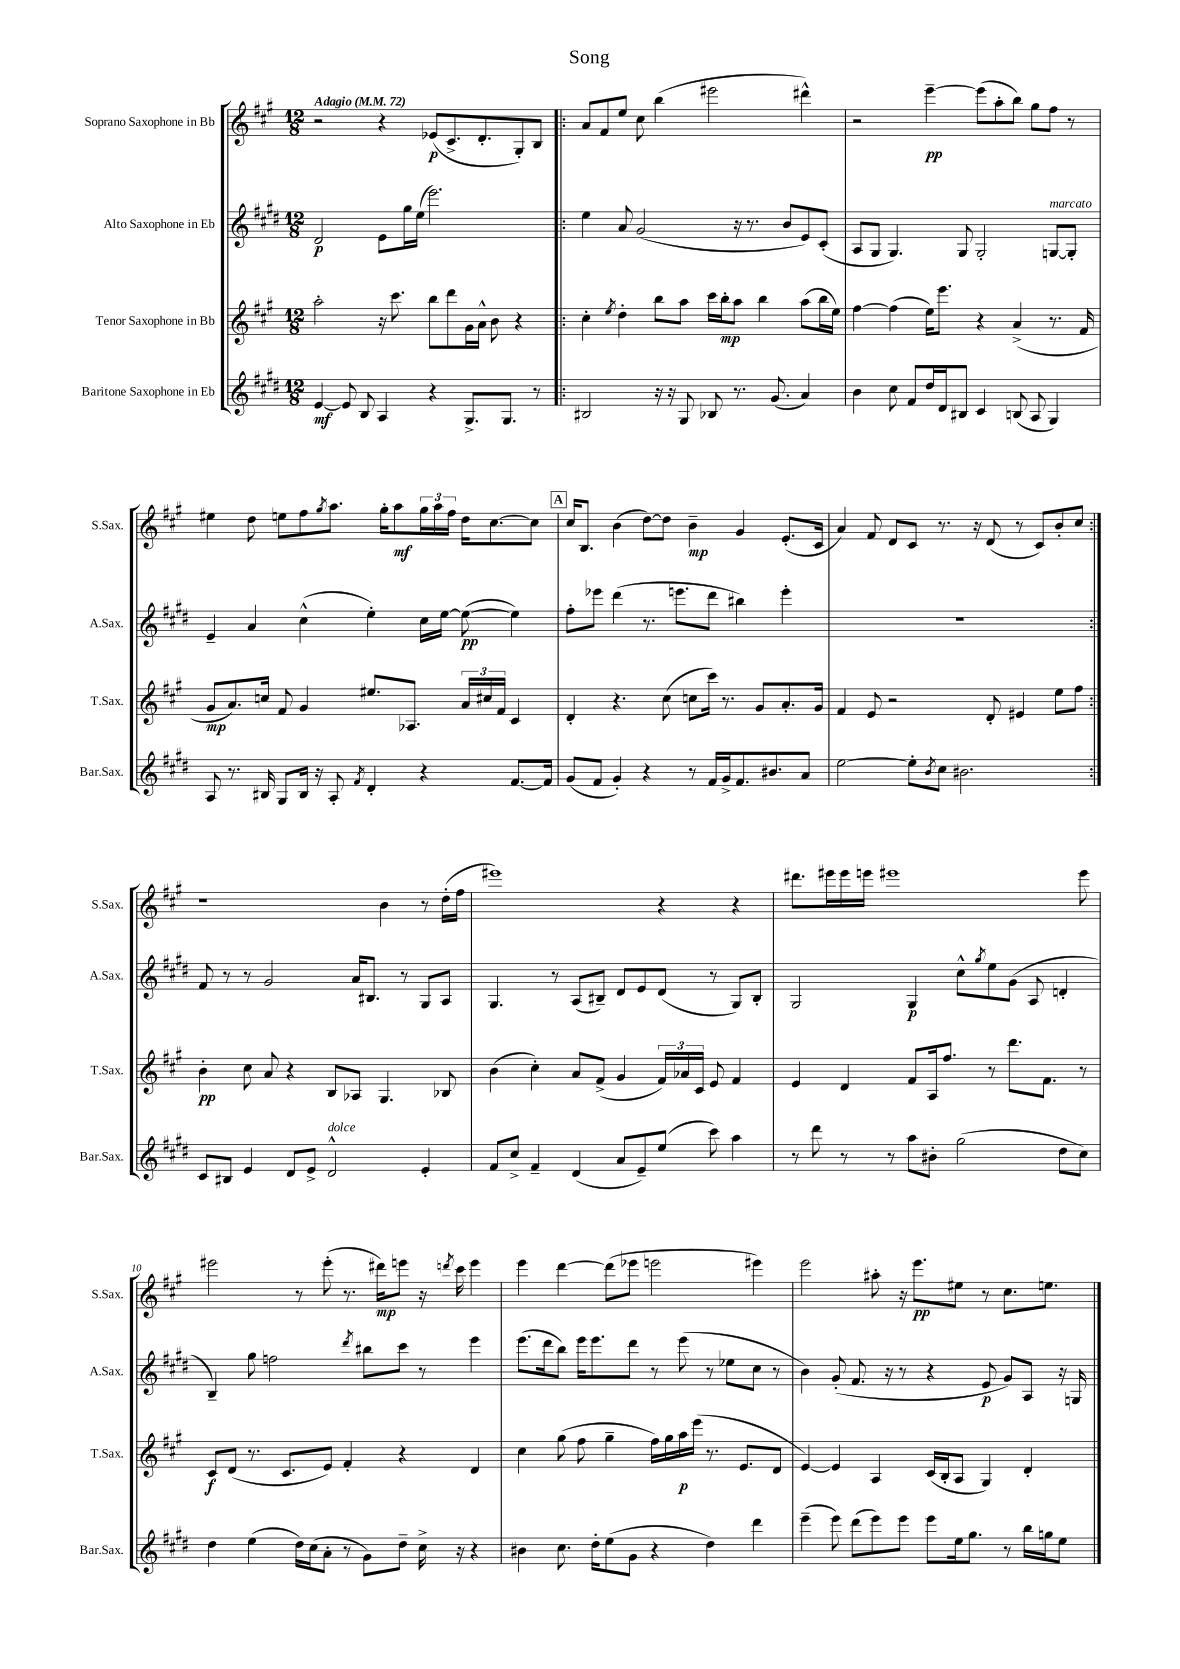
\header { title = "Song" }
<<
\new StaffGroup <<
\new Staff = "s0" \with { instrumentName = "Soprano Saxophone in Bb" shortInstrumentName = "S.Sax." } {
    \clef treble \key a \major \numericTimeSignature \time 12/8 \tempo "Adagio" 4 = 72
    r2 r4 ees'8\p( cis'8.-> d'8.-. gis8-.) b8 |
    \repeat volta 2 { a'8 fis'8 e''8 cis''8 b''4( eis'''2 dis'''4-^) |
    r2 e'''4~--\pp e'''8( a''8-. b''8) gis''8 fis''8 r8 |
    eis''4 d''8 e''8 fis''8 \acciaccatura { gis''8 } a''8. gis''16-. a''8\mf \tuplet 3/2 { gis''16 a''16 fis''16 } d''16 cis''8.~ cis''8 |
    \mark \markup { \box "A" } cis''16 b8. b'4( d''8~) d''8 b'4--\mp gis'4 e'8.-.( cis'16 |
    a'4) fis'8 d'8 cis'8 r8. r16 d'8( r8 cis'8) b'8-. cis''8 | }
    r1 b'4 r8 d''16-.( fis''16 |
    eis'''1) r4 r4 |
    dis'''8. eis'''16 eis'''16 e'''16 eis'''1 eis'''8 |
    eis'''2 r8 eis'''8-.( r8. dis'''16\mp) e'''8 r16 \acciaccatura { d'''8 } cis'''16 e'''4 |
    e'''4 d'''4~ d'''8( ees'''8 e'''2 eis'''4) |
    e'''2 ais''8-. r16 e'''8.\pp eis''8 r8 cis''8. e''8. \bar "|." |
}
\new Staff = "s1" \with { instrumentName = "Alto Saxophone in Eb" shortInstrumentName = "A.Sax." } {
    \clef treble \key e \major \numericTimeSignature \time 12/8
    dis'2\p e'8 gis''16 e''16( e'''2.) |
    \repeat volta 2 { e''4 a'8 gis'2( r16 r8. b'8 e'8) cis'8-.( |
    a8 gis8 gis4.) gis8 gis2-. g8~^\markup { \italic "marcato" } g8-. |
    e'4-- a'4 cis''4-^( e''4-.) cis''16 e''16~ e''8~\pp( e''4) |
    \mark \markup { \box "A" } fis''8-. ees'''8 dis'''4( r8. e'''8. dis'''8 bis''4) e'''4-. |
    R1. | }
    fis'8 r8 r8 gis'2 a'16 bis8. r8 gis8 a8 |
    gis4. r8 a8( bis8--) dis'8 e'8 dis'8( r8 gis8) bis8-. |
    gis2 gis4\p cis''8-^ \acciaccatura { gis''8 } e''8 gis'8( a8 d'4-. |
    b4--) gis''8 f''2 \acciaccatura { dis'''8 } bis''8 cis'''8 r8 e'''4 |
    e'''8.( dis'''16 b''8) e'''16 e'''8. dis'''8 r8 e'''8( r8 ees''8 cis''8 r8 |
    b'4) gis'8-.( fis'8. r16 r8 r4 e'8\p gis'8) a8 r16 g16 \bar "|." |
}
\new Staff = "s2" \with { instrumentName = "Tenor Saxophone in Bb" shortInstrumentName = "T.Sax." } {
    \clef treble \key a \major \numericTimeSignature \time 12/8
    a''2-. r16 cis'''8. b''8 d'''8 gis'16 a'16-^ b'8 r4 |
    \repeat volta 2 { cis''4-. \acciaccatura { e''8 } d''4-. b''8 a''8 cis'''16 b''16-.\mp a''8 b''4 a''8( b''16 e''16) |
    fis''4~ fis''4( e''16) e'''8. r4 a'4->( r8. fis'16 |
    gis'8\mp a'8.) c''16 fis'8 gis'4 eis''8. aes8. \tuplet 3/2 { a'16 cis''16 fis'16 } cis'4 |
    \mark \markup { \box "A" } d'4-. r4. cis''8( c''8 cis'''16) r8. gis'8 a'8.-. gis'16 |
    fis'4 e'8 r2 d'8-. eis'4 e''8 fis''8 | }
    b'4-.\pp cis''8 a'8 r4 b8 aes8 gis4. bes8 |
    b'4( cis''4-.) a'8 fis'8->( gis'4 \tuplet 3/2 { fis'16) aes'16 cis'16 } e'8 fis'4 |
    e'4 d'4 fis'8 a16 fis''8. r8 d'''8. fis'8. r8 |
    cis'8\f d'8( r8. cis'8. e'8) fis'4-. r4 d'4 |
    cis''4 gis''8( fis''8 gis''4-- fis''16) gis''16 a''16\p e'''16( r8. e'8. d'8 |
    e'4~) e'4 a4 cis'16( b16-. a8 gis4) d'4-. \bar "|." |
}
\new Staff = "s3" \with { instrumentName = "Baritone Saxophone in Eb" shortInstrumentName = "Bar.Sax." } {
    \clef treble \key e \major \numericTimeSignature \time 12/8
    e'4~\mf e'8 b8 a4 r4 gis8.-> gis8. r8 |
    \repeat volta 2 { bis2 r16 r16 gis8 bes8 r8. gis'8.( a'4) |
    b'4 cis''8 fis'8 dis''16 dis'16 bis8 cis'4 b8( a8 gis4) |
    a8 r8. bis16 gis8 bis16 r16 a8-. \acciaccatura { fis'8 } dis'4-. r4 fis'8.~ fis'16 |
    \mark \markup { \box "A" } gis'8( fis'8 gis'4-.) r4 r8 fis'16 gis'16-> fis'8. bis'8. a'8 |
    e''2~ e''8-. \acciaccatura { b'8 } cis''8 bis'2. | }
    cis'8 bis8 e'4 dis'8 e'8-> dis'2-^^\markup { \italic "dolce" } e'4-. |
    fis'8 cis''8-> fis'4-- dis'4( a'8 e'8--) e''8( cis'''8) a''4 |
    r8 dis'''8 r8 r8 a''8 bis'8-. gis''2( dis''8 cis''8) |
    dis''4 e''4( dis''16) cis''16( a'8-. r8 gis'8) dis''8-- cis''16-> r16 r4 |
    bis'4 cis''8. dis''16-. e''8( gis'8 r4 dis''4) dis'''4 |
    e'''4--( e'''8) dis'''8( e'''8) e'''8 e'''8 e''16 gis''8. r8 b''16 g''16 e''8 \bar "|." |
}
>>
>>
\layout { \context { \Score \override BarNumber.break-visibility = ##(#f #t #t) barNumberVisibility = #(every-nth-bar-number-visible 5) } }
